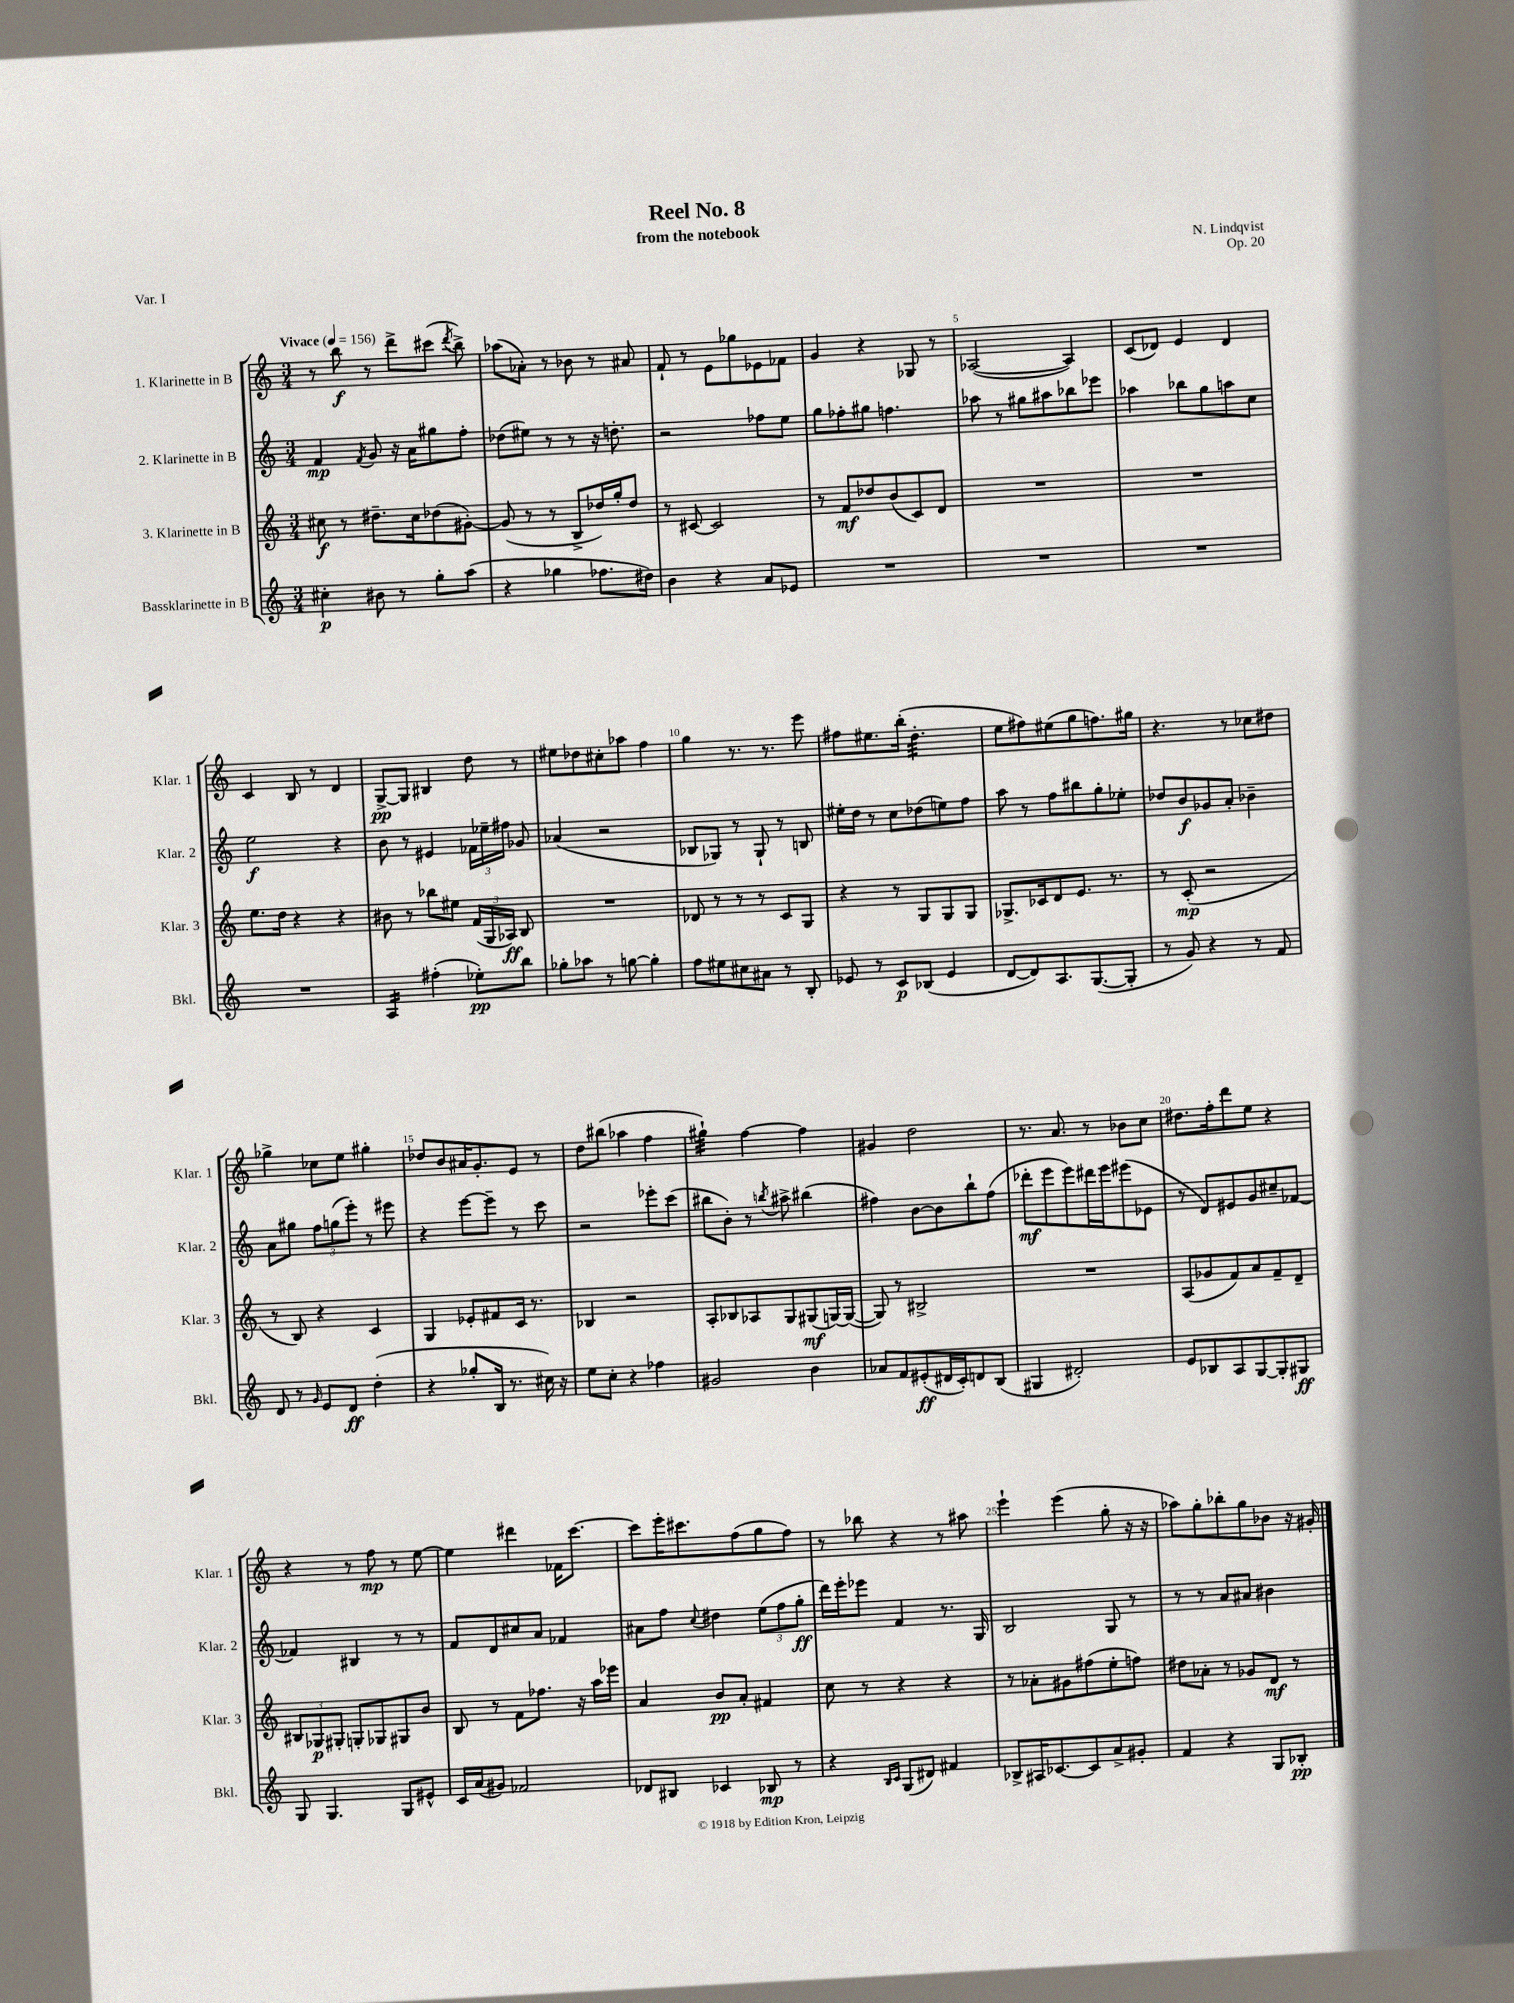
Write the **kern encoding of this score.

**kern	**kern	**kern	**kern
*staff4	*staff3	*staff2	*staff1
*clefG2	*clefG2	*clefG2	*clefG2
*k[]	*k[]	*k[]	*k[]
*M3/4	*M3/4	*M3/4	*M3/4
*MM156	*MM156	*MM156	*MM156
4cc#'	8cc#	4f	8r
.	8r	.	8bb
.	.	8qf	.
8b#	8.dd#~	8g	8r
8r	.	16r	8ddd^
.	16cc#	16a	.
8gg'	(8dd-	8gg#	(8ccc#
.	.	.	8qddd
(8aa	[8g#')	8ff'	8bb^)
=	=	=	=
4r	(8g#]	(8dd-	(8aa-
.	8r	8ee#)	8a-')
4gg-	8r	8r	8r
.	8B^	8r	8b-
8.ff-	16dd-)	16r	8r
.	16gg'	8.dd'	.
.	8dd-	.	8a#
16dd#)	.	.	.
=	=	=	=
4b	8r	2r	8f`
.	[8c#	.	8r
4r	2c#]	.	8e
.	.	.	8gg-
8a	.	8ff-	8e-
8e-	.	8ee	8f-
=	=	=	=
2.r	8r	8gg	4g
.	8f	8ff-'	.
.	8dd-	8gg#	4r
.	(8b	4.ff	.
.	8c)	.	8G-
.	8d	.	8r
=	=	=	=
2.r	2.r	8aa-	([2A-
.	.	8r	.
.	.	8gg#	.
.	.	8aa#	.
.	.	8bb-	4A-])
.	.	8eee-	.
=	=	=	=
2.r	2.r	4aa-	(8c
.	.	.	8d-)
.	.	8bb-	4e
.	.	8gg	.
.	.	8aa	4d-
.	.	8cc	.
=	=	=	=
2.r	8.ee	2ee	4c
.	16dd	.	.
.	4r	.	8B
.	.	.	8r
.	4r	4r	4d
=	=	=	=
4A	8b#	8b	[8G^
.	8r	8r	8G]
(4ff#'	8bb-	4e#	4B#
.	8ee#	.	.
8ee-')	(24f	24f-	8dd
.	24G	24ee-~	.
.	24A-)	24ff#	.
8bb	8B	8g-	8r
=	=	=	=
8gg-'	2.r	(4a-	8ee#
8aa-	.	.	8dd-
8r	.	2r	8cc#'
[8gg	.	.	8aa-
4gg']	.	.	4ff
=	=	=	=
8ff	8d-	8B-	4gg
8ee#	8r	8G-)	.
8cc#	8r	8r	8.r
8a#	8r	8G-`	.
.	.	.	8.r
8r	8c	8r	.
8B'	8G	8B	8eee
=	=	=	=
8e-	4r	16ee#'	8ff#
.	.	16dd	.
8r	.	8r	8.ee#
8c	8r	8cc	.
.	.	.	(16bb'
(8B-	8G	(8dd-	4.dd'
4e-	8G	8ee)	.
.	8G	8ff	.
=	=	=	=
[8d	8.G-^	8aa	8ee
8d])	.	8r	8ff#)
.	16c-	.	.
8.A	8d	8ff	(8ee#
.	8.e	8bb#	8gg
([8.G	.	.	.
.	.	8gg'	8.ff)
.	8.r	.	.
8G']	.	8ee-'	.
.	.	.	16gg#
=	=	=	=
8r	8r	8dd-	4.r
8g)	(8c'	8b	.
4r	2r	8g-	.
.	.	8a'	8r
8r	.	4b-~	8cc-
8f	.	.	8dd#
=	=	=	=
8d	8r	8a	4gg-^
8r	8B)	8gg#	.
16qqg	.	.	.
8e	4r	12ff	8cc-
.	.	(12gg	.
8d	.	.	8ee
.	.	12eee')	.
(4dd'	4c	8r	4gg#'
.	.	8eee#	.
=	=	=	=
4r	4G	4r	8dd-
.	.	.	8b
8gg-'	8e-'	[8eee	16a#
.	.	.	8.g'
16B	8f#	8eee~]	.
8.r	.	.	.
.	16c	8r	8e
.	8.r	.	.
16cc#)	.	8ccc	8r
16r	.	.	.
=	=	=	=
8ee	4B-	2r	8dd
8cc'	.	.	(8bb#
4r	2r	.	4aa-
4ff-	.	8eee-'	4ff
.	.	(8ccc	.
=	=	=	=
2g#	8A'	8bb#	4gg#`)
.	8B-	8b')	.
.	8A-	8r	[4ff
.	.	8qbb	.
.	8G	8aa#^	.
4b	(8G#	(4bb#	4ff]
.	[16G)	.	.
.	(16G_	.	.
=	=	=	=
8a-	8G])	4ff#)	4g#
8f	8r	.	.
(8e#'	2B#^	[8b	2dd
16d#	.	8b]	.
16c')	.	.	.
8d	.	8bb`	.
(8B	.	(8ff#	.
=	=	=	=
4G#	2.r	8ddd-'	8.r
.	.	8eee	.
.	.	.	8.a
2d#')	.	8eee)	.
.	.	16ddd#	8r
.	.	16eee	.
.	.	(8eee#	8b-
.	.	8e-	8cc
=	=	=	=
8e	(8A	8r	8.dd#
8B-	8g-	8d)	.
.	.	.	16ff'
8A	8f)	8e#	8ddd
[8G	8a	8g	8ee
8G']	8f~	8cc#~	4r
8G#	8d~	[8f-	.
=	=	=	=
8G	12B#	4f-]	4r
.	12G-	.	.
4.G	.	.	.
.	12G#'	.	.
.	8G'	4B#	8r
.	8G-	.	8ff
8G	8G#	8r	8r
8e#^^	8b	8r	[8ee
=	=	=	=
16c	8B	8f	4ee]
(16a	.	.	.
8g#)	8r	8d	.
2f-	8f	8cc#	4ddd#
.	8.ff-	8a	.
.	.	4f-	16f-
.	16r	.	[8.ccc
.	16aa	.	.
.	16eee-	.	.
=	=	=	=
8d-	4a	8a#	8ccc]
8B#	.	8ff	16eee'
.	.	.	8.ccc#
.	.	8qqcc	.
4c-	8b	4dd#	.
.	8a'	.	(8ff
8B-	4f#	(12ee	8gg
.	.	12ff	.
8r	.	.	8ff)
.	.	12gg'	.
=	=	=	=
4r	8cc	16ddd)	8r
.	.	16eee'	.
.	8r	8eee-	8bb-
16qqB	.	.	.
16qqc	.	.	.
(8G	4r	4f	4r
8d#)	.	.	.
4f#	4r	8.r	8r
.	.	.	8aa#
.	.	16G	.
=	=	=	=
8B-^	8r	2B	4eee`
16A#	8a-'	.	.
[8.c-	.	.	.
.	8g#	.	(4eee
8c-]	(8ff#	.	.
8a^	8ee'	8G	8gg'
8g#'	8ff)	8r	16r
.	.	.	16r
=	=	=	=
4f	8dd#	8r	8aa-)
.	8a-'	8r	8gg'
4r	8r	8a	8bb-'
.	8g-	8a#	8gg
8G	8d	4b#	8b-
8B-'	8r	.	16r
.	.	.	16g#'
==	==	==	==
*-	*-	*-	*-
